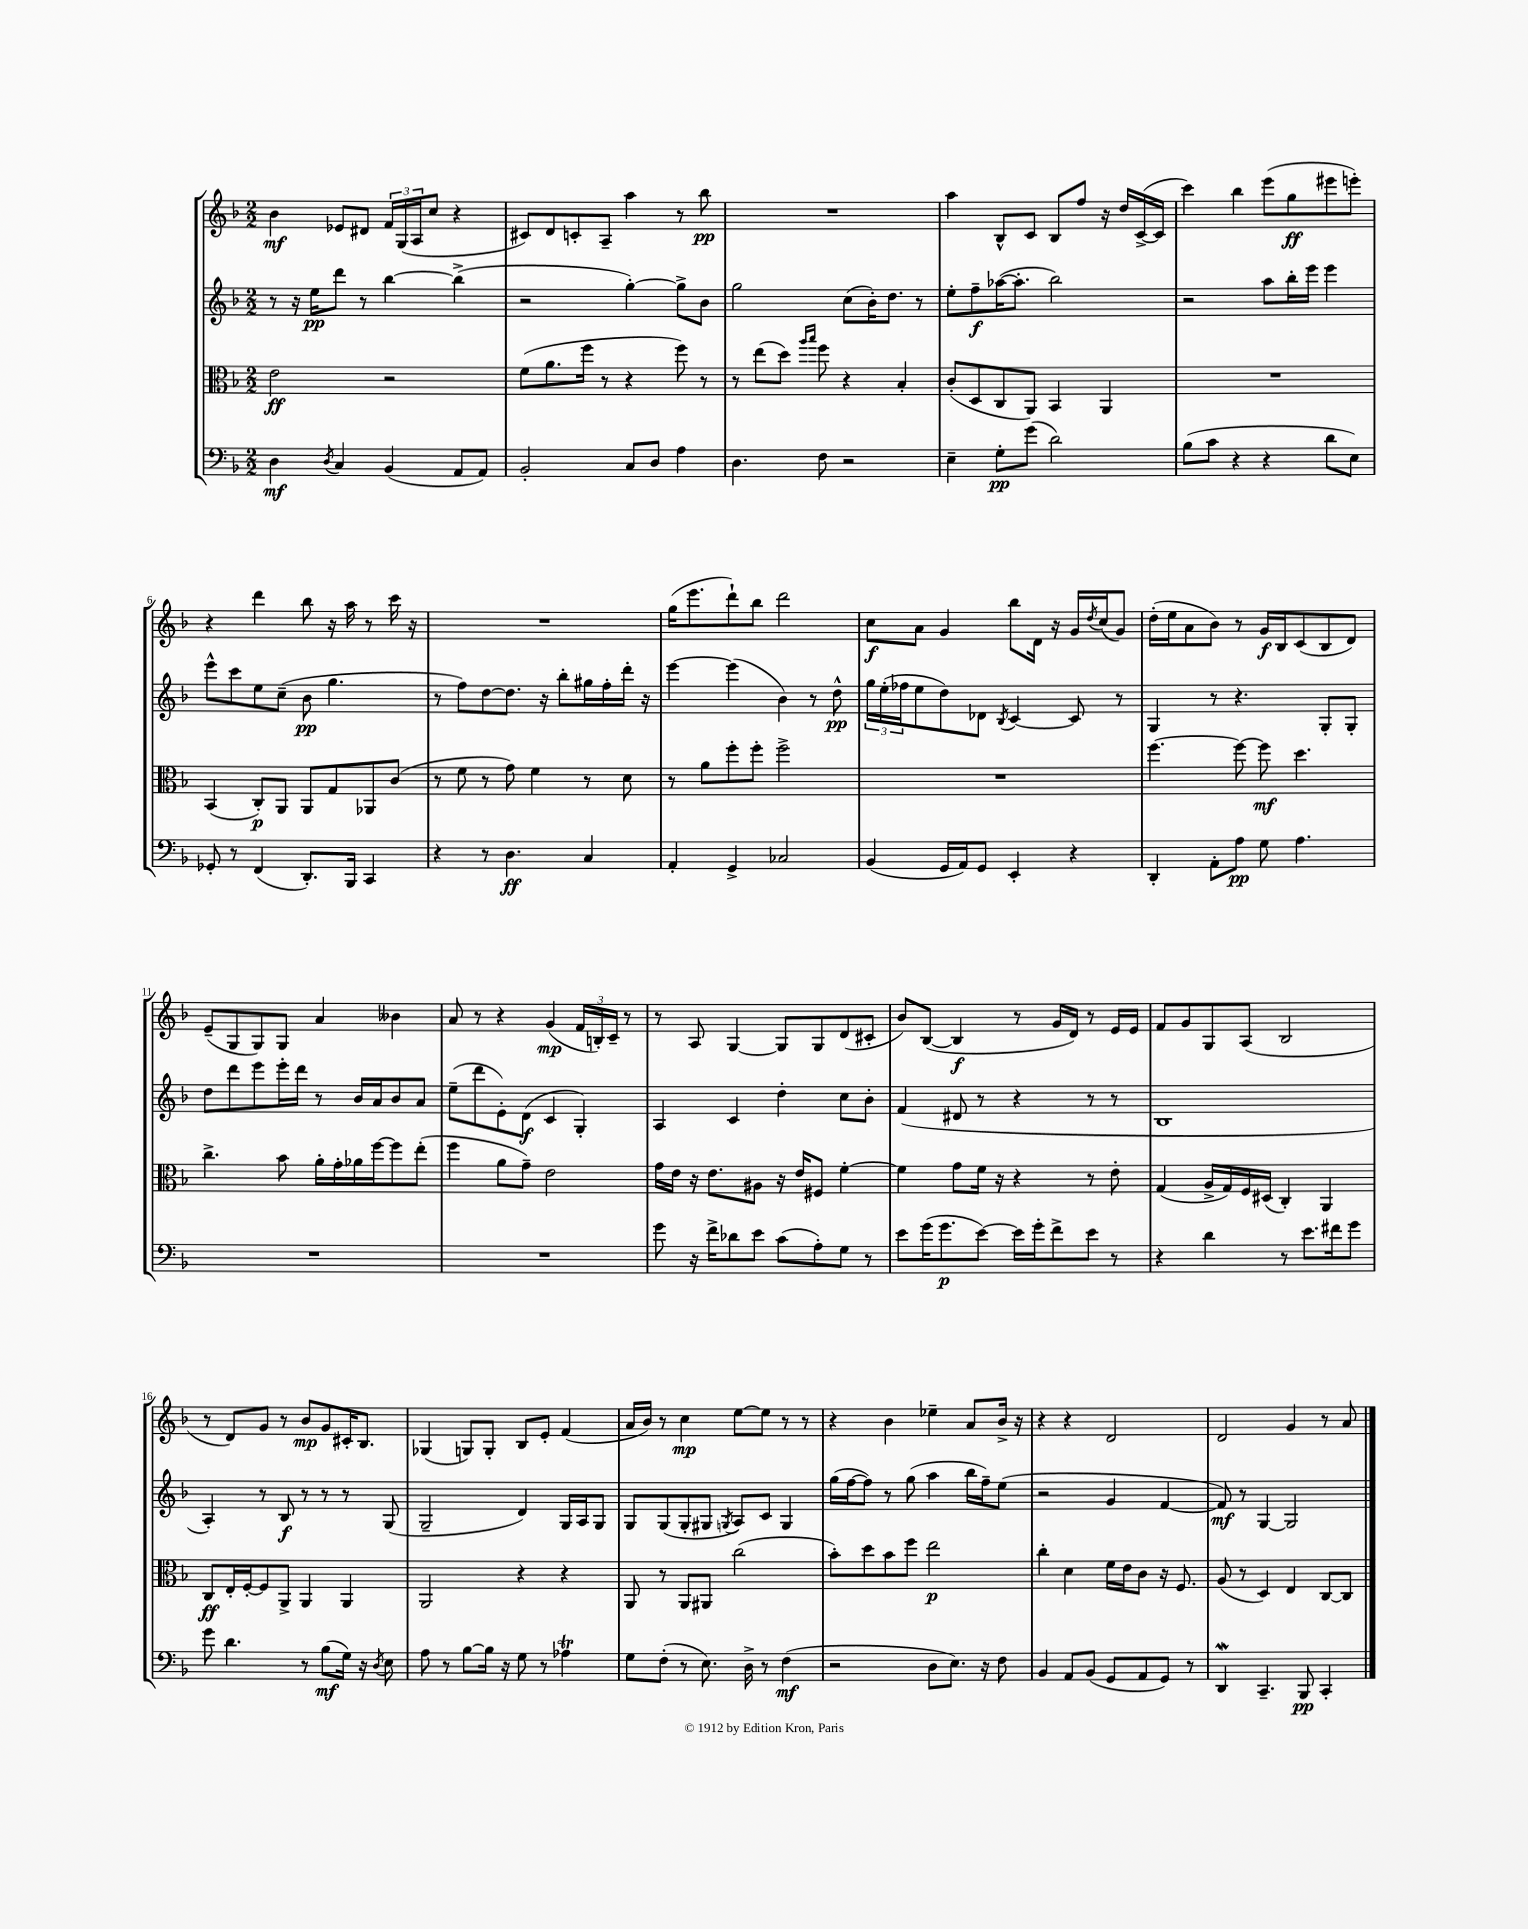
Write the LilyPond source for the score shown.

<<
\new StaffGroup <<
\new Staff = "s0" {
    \clef treble \key f \major \numericTimeSignature \time 2/2
    bes'4\mf ees'8 dis'8 \tuplet 3/2 { f'16 g16( a16 } c''8 r4 |
    cis'8) d'8 c'8-. a8-- a''4 r8 bes''8\pp |
    R1 |
    a''4 bes8-^ c'8 bes8 f''8 r16 d''16 c'16~->( c'16 |
    c'''4) bes''4 e'''8( g''8\ff eis'''8 e'''8-.) |
    r4 d'''4 bes''8 r16 a''16 r8 c'''16 r16 |
    R1 |
    g''16( e'''8. d'''8-!) bes''8 d'''2 |
    c''8\f a'8 g'4 bes''8 d'16 r16 g'16 \acciaccatura { d''8 } c''16( g'8) |
    d''16-.( e''16 a'8 bes'8) r8 g'16\f bes16 c'8( bes8 d'8) |
    e'8--( g8 g8) g8 a'4 beses'4 |
    a'8 r8 r4 g'4\mp( \tuplet 3/2 { f'16 b16-.) c'16-- } r8 |
    r8 a8 g4~ g8 g8 d'8( cis'8-. |
    bes'8) bes8~( bes4\f r8 g'16 d'16) r8 e'16 e'16 |
    f'8 g'8 g8 a8( bes2 |
    r8 d'8) g'8 r8 bes'8\mp g'8 cis'16-. bes8. |
    ges4( g8) g8-. bes8 e'8-. f'4( |
    a'16 bes'16) r8 c''4\mp e''8~ e''8 r8 r8 |
    r4 bes'4 ees''4-- a'8 bes'16-> r16 |
    r4 r4 d'2 |
    d'2 g'4 r8 a'8 \bar "|." |
}
\new Staff = "s1" {
    \clef treble \key f \major \numericTimeSignature \time 2/2
    r8 r16 e''16\pp d'''8 r8 bes''4~ bes''4->( |
    r2 g''4~-.) g''8-> bes'8 |
    g''2 c''8( bes'16-.) d''8. r8 |
    e''8-. f''8--\f aes''16~( aes''8.-. bes''2) |
    r2 a''8 bes''16-. e'''16 e'''4 |
    e'''8-^ c'''8 e''8 c''8--( bes'8\pp g''4. |
    r8 f''8) d''8~ d''8. r16 bes''8-. gis''16 f''16-. d'''16-. r16 |
    e'''4~ e'''4( bes'4) r8 d''8-^\pp |
    \tuplet 3/2 { g''16 e''16-.( fes''16 } e''8 d''8) des'8 \acciaccatura { bes8 } c'4~ c'8 r8 |
    g4 r8 r4. g8-. g8-. |
    d''8 d'''8 e'''8 e'''16-. d'''16 r8 bes'16 a'16 bes'8 a'8 |
    e''8--( d'''8 e'8-.) d'8\f( c'4 g4-.) |
    a4 c'4 d''4-. c''8 bes'8-. |
    f'4( dis'8 r8 r4 r8 r8 |
    bes1 |
    a4-.) r8 bes8\f r8 r8 r8 g8( |
    g2-- d'4) g16 a16 g8 |
    g8 g8( g8-. gis8 \acciaccatura { g8 } a8) c'8 g4 |
    g''16( f''16~ f''8) r8 g''8( a''4 bes''16 f''16--) e''8( |
    r2 g'4 f'4~ |
    f'8\mf) r8 g4~ g2 \bar "|." |
}
\new Staff = "s2" {
    \clef alto \key f \major \numericTimeSignature \time 2/2
    e'2\ff r2 |
    f'8( a'8. f''16 r8 r4 f''8) r8 |
    r8 e''8( d''8) \grace { a''16 bes''16 } f''8 r4 bes4-. |
    c'8-.( d8 c8 a,8) bes,4 a,4 |
    R1 |
    bes,4( c8-.\p) a,8 a,8 g8 aes,8 c'8( |
    r8 f'8 r8 g'8) f'4 r8 d'8 |
    r8 a'8 f''8-. f''8-. f''2-> |
    R1 |
    f''4.~ f''8~ f''8\mf d''4. |
    c''4.-> bes'8 a'16-. g'16-. aes'16 f''16~ f''8 e''8-.( |
    f''4 a'8 g'8--) e'2 |
    g'16 e'16 r16 e'8. ais8 r16 e'16 fis8 f'4~-. |
    f'4 g'8 f'16 r16 r4 r8 e'8-. |
    g4( a16-> g16) f16 dis16( c4-.) a,4 |
    c8\ff e16-. f16~-. f8 a,8-> a,4 a,4 |
    a,2 r4 r4 |
    a,8 r8 a,8 ais,8 c''2( |
    bes'8-.) d''8 bes'8 f''8 e''2\p |
    c''4-. d'4 f'16 e'16 c'8 r16 f8. |
    a8( r8 d4) e4 c8~ c8 \bar "|." |
}
\new Staff = "s3" {
    \clef bass \key f \major \numericTimeSignature \time 2/2
    d4\mf \acciaccatura { d8 } c4 bes,4( a,8 a,8) |
    bes,2-. c8 d8 a4 |
    d4. f8 r2 |
    e4-- g8-.\pp g'8( d'2) |
    bes8( c'8 r4 r4 d'8 e8) |
    ges,8-. r8 f,4( d,8.-.) bes,,16 c,4 |
    r4 r8 d4.\ff c4 |
    a,4-. g,4-> ces2 |
    bes,4( g,16 a,16) g,8 e,4-. r4 |
    d,4-. a,8-. a8\pp g8 a4. |
    R1 |
    R1 |
    g'8 r16 f'16-> des'8 e'8 c'8( a8-.) g8 r8 |
    e'8 g'16( g'8.\p e'8~) e'16 g'16-. f'8-> e'8 r8 |
    r4 d'4 r8 e'8. fis'16 g'8 |
    g'8 d'4. r8 bes8\mf( g16) r16 \acciaccatura { d8 } e8 |
    a8 r8 bes8~ bes16 r16 g8 r8 aes4\trill |
    g8 f8-.( r8 e8.) d16-> r8 f4\mf( |
    r2 d8 e8.) r16 f8 |
    bes,4 a,8 bes,8( g,8 a,8 g,8) r8 |
    d,4\mordent c,4.-- bes,,8\pp c,4-. \bar "|." |
}
>>
>>
